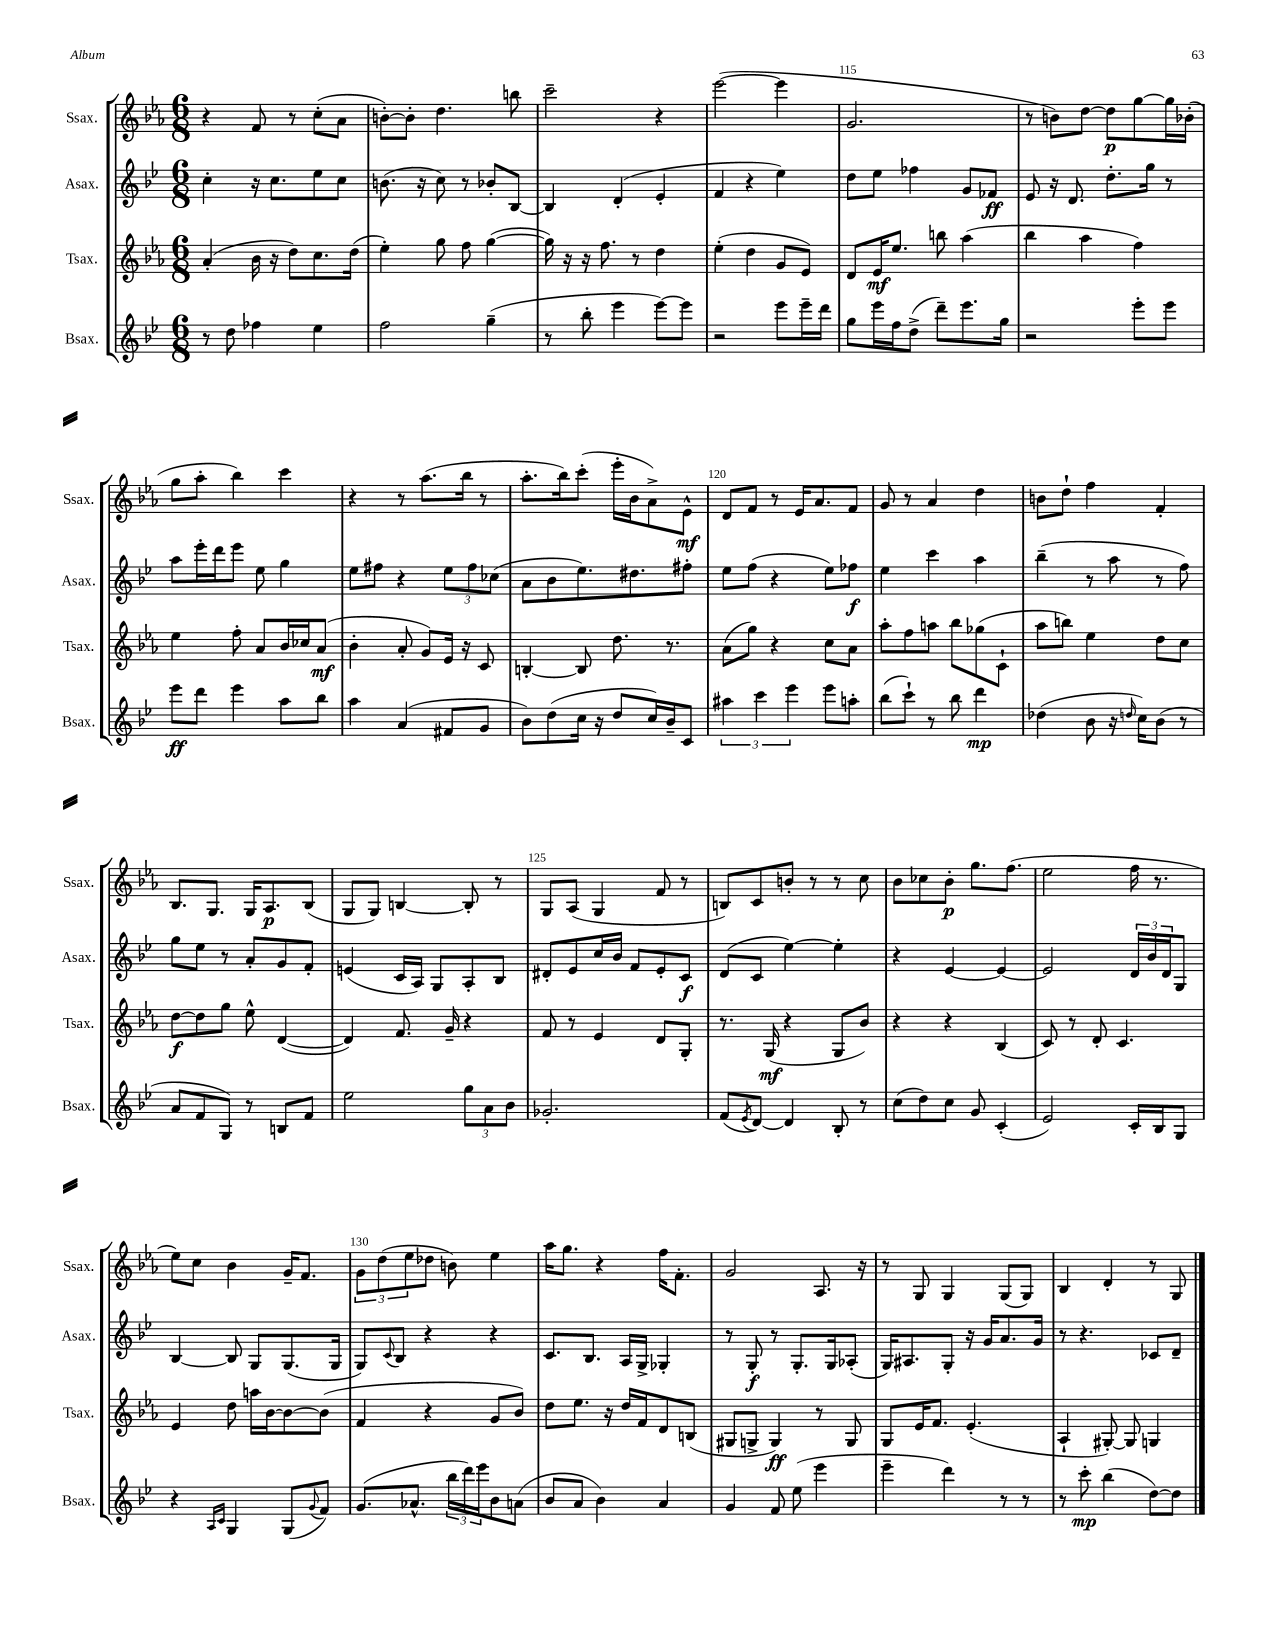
<<
\new StaffGroup <<
\new Staff = "s0" \with { instrumentName = "Ssax." shortInstrumentName = "Ssax." } {
    \clef treble \key ees \major \numericTimeSignature \time 6/8
    r4 f'8 r8 c''8-.( aes'8 |
    b'8~-.) b'8-. d''4. b''8 |
    c'''2-- r4 |
    ees'''2~( ees'''4 |
    g'2. |
    r8 b'8) d''8~ d''8\p g''8~ g''16 bes'16-.( |
    g''8 aes''8-. bes''4) c'''4 |
    r4 r8 aes''8.( bes''16 r8 |
    aes''8.-. bes''16) c'''8-.( ees'''16-. bes'16 aes'8->) ees'8-^\mf |
    d'8 f'8 r8 ees'16 aes'8. f'8 |
    g'8 r8 aes'4 d''4 |
    b'8 d''8-! f''4 f'4-. |
    bes8. g8. g16 aes8.\p bes8( |
    g8 g8) b4~ b8-. r8 |
    g8 aes8( g4 f'8 r8 |
    b8) c'8 b'8-. r8 r8 c''8 |
    bes'8 ces''8 bes'8-.\p g''8. f''8.( |
    ees''2 f''16 r8. |
    ees''8) c''8 bes'4 g'16-- f'8. |
    \tuplet 3/2 { g'8 d''8( ees''8 } des''8 b'8) ees''4 |
    aes''16 g''8. r4 f''16 f'8.-. |
    g'2 aes8. r16 |
    r8 g8 g4 g8( g8) |
    bes4 d'4-. r8 g8 \bar "|." |
}
\new Staff = "s1" \with { instrumentName = "Asax." shortInstrumentName = "Asax." } {
    \clef treble \key bes \major \numericTimeSignature \time 6/8
    c''4-. r16 c''8. ees''8 c''8 |
    b'8.( r16 c''8) r8 bes'8-. bes8~ |
    bes4 d'4-.( ees'4-. |
    f'4 r4 ees''4) |
    d''8 ees''8 fes''4 g'8 fes'8\ff |
    ees'8 r16 d'8. d''8.-. g''16 r8 |
    a''8 ees'''16-. d'''16 ees'''8 ees''8 g''4 |
    ees''8 fis''8 r4 \tuplet 3/2 { ees''8 fis''8 ces''8( } |
    a'8 bes'8 ees''8.) dis''8. fis''8-. |
    ees''8 f''8( r4 ees''8) fes''8\f |
    ees''4 c'''4 a''4 |
    bes''4--( r8 a''8 r8 f''8) |
    g''8 ees''8 r8 a'8-. g'8 f'8-. |
    e'4( c'16 a16) g8 a8-. bes8 |
    dis'8-. ees'8 c''16 bes'16 f'8 ees'8-. c'8\f |
    d'8( c'8 ees''4~) ees''4-. |
    r4 ees'4~ ees'4~ |
    ees'2 \tuplet 3/2 { d'16 bes'16 d'16 } g8 |
    bes4~ bes8 g8 g8.( g16 |
    g8) \appoggiatura { c'8 } bes8 r4 r4 |
    c'8. bes8. a16 g16-> ges4-. |
    r8 g8-.\f r8 g8.-. g16 aes8-.( |
    g16) ais8. g8-. r16 g'16 a'8. g'16 |
    r8 r4. ces'8 d'8-- \bar "|." |
}
\new Staff = "s2" \with { instrumentName = "Tsax." shortInstrumentName = "Tsax." } {
    \clef treble \key ees \major \numericTimeSignature \time 6/8
    aes'4-.( bes'16 r16 d''8) c''8. d''16( |
    ees''4-.) g''8 f''8 g''4~( |
    g''16) r16 r16 f''8. r8 d''4 |
    ees''4-.( d''4 g'8 ees'8) |
    d'8 ees'16\mf ees''8. b''8 aes''4( |
    bes''4 aes''4 f''4) |
    ees''4 f''8-. aes'8 bes'16 ces''16 aes'8\mf( |
    bes'4-. aes'8-. g'8) ees'16 r16 c'8 |
    b4~-. b8 d''8. r8. |
    aes'8( g''8) r4 c''8 aes'8 |
    aes''8-. f''8 a''8 bes''8 ges''8( c'8-! |
    aes''8 b''8) ees''4 d''8 c''8 |
    d''8~\f d''8 g''8 ees''8-^ d'4~( |
    d'4) f'8. g'16-- r4 |
    f'8 r8 ees'4 d'8 g8-. |
    r8. g16\mf( r4 g8 bes'8) |
    r4 r4 bes4( |
    c'8) r8 d'8-. c'4. |
    ees'4 d''8 a''16 bes'16~ bes'8~ bes'8( |
    f'4 r4 g'8 bes'8) |
    d''8 ees''8. r16 d''16 f'16 d'8 b8( |
    gis8 g8-> g4\ff) r8 g8 |
    g8 ees'16 f'8. ees'4.-.( |
    aes4-! gis8~-.) gis8 g4 \bar "|." |
}
\new Staff = "s3" \with { instrumentName = "Bsax." shortInstrumentName = "Bsax." } {
    \clef treble \key bes \major \numericTimeSignature \time 6/8
    r8 d''8 fes''4 ees''4 |
    f''2 g''4--( |
    r8 bes''8-. ees'''4 ees'''8~) ees'''8 |
    r2 ees'''8 ees'''16-- d'''16 |
    g''8 ees'''16 f''16 d''8->( d'''8--) ees'''8. g''16 |
    r2 ees'''8-. ees'''8 |
    ees'''8\ff d'''8 ees'''4 a''8 bes''8 |
    a''4 a'4( fis'8 g'8 |
    bes'8) d''8( c''16 r16 d''8 c''16) bes'16-- c'8 |
    \tuplet 3/2 { ais''4 c'''4 ees'''4 } ees'''8 a''8-. |
    bes''8( c'''8-!) r8 bes''8 d'''4\mp |
    des''4( bes'8 r16 \grace { d''16 } c''16) bes'8( r8 |
    a'8 f'8 g8) r8 b8 f'8 |
    ees''2 \tuplet 3/2 { g''8 a'8 bes'8 } |
    ges'2.-. |
    f'8( \acciaccatura { ees'8 } d'8~) d'4 bes8-. r8 |
    c''8( d''8) c''8 g'8 c'4-.( |
    ees'2) c'16-. bes16 g8 |
    r4 \grace { a16 c'16 } g4 g8( \appoggiatura { g'8 } f'8) |
    g'8.( aes'8.-^ \tuplet 3/2 { bes''16 d'''16) ees'''16 } bes'8 a'8( |
    bes'8 a'8 bes'4) a'4 |
    g'4 f'8 ees''8( ees'''4 |
    ees'''4-- d'''4) r8 r8 |
    r8 c'''8-.\mp bes''4( d''8~) d''8 \bar "|." |
}
>>
>>
\layout { \context { \Score currentBarNumber = #111 \override BarNumber.break-visibility = ##(#f #t #t) barNumberVisibility = #(every-nth-bar-number-visible 5) } }
